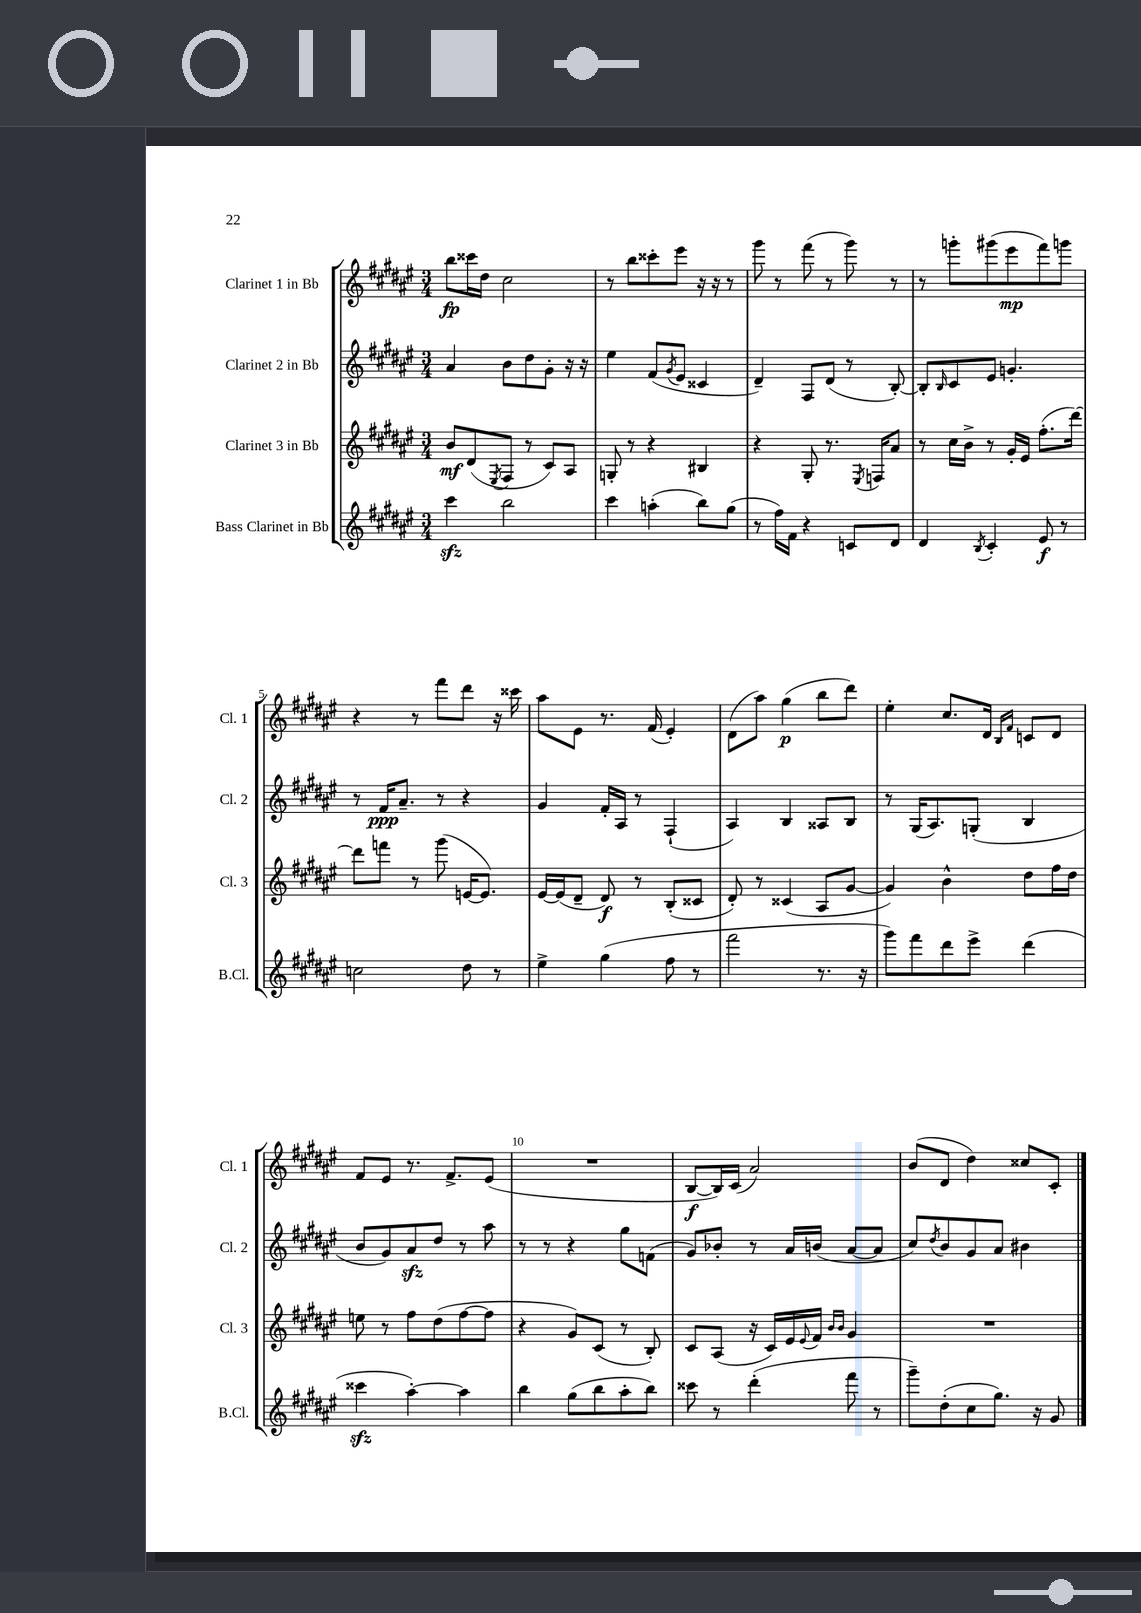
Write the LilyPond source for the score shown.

<<
\new StaffGroup <<
\new Staff = "s0" \with { instrumentName = "Clarinet 1 in Bb" shortInstrumentName = "Cl. 1" } {
    \clef treble \key fis \major \numericTimeSignature \time 3/4
    b''8\fp cisis'''16 dis''16 cis''2 |
    r8 b''8 cisis'''8-. eis'''8 r16 r16 r8 |
    gis'''8 r8 fis'''8( r8 gis'''8) r8 |
    r8 g'''8-. gis'''8( eis'''8\mp fis'''8) g'''8 |
    r4 r8 fis'''8 dis'''8 r16 cisis'''16 |
    ais''8 eis'8 r8. fis'16( eis'4-.) |
    dis'8( ais''8) gis''4\p( b''8 dis'''8) |
    eis''4-. cis''8. dis'16 \grace { b16 fis'16 } c'8 dis'8 |
    fis'8 eis'8 r8. fis'8.-> eis'8( |
    R2. |
    b8~\f b16) cis'16( ais'2) |
    b'8( dis'8 dis''4) cisis''8 cis'8-. \bar "|." |
}
\new Staff = "s1" \with { instrumentName = "Clarinet 2 in Bb" shortInstrumentName = "Cl. 2" } {
    \clef treble \key fis \major \numericTimeSignature \time 3/4
    ais'4 b'8 dis''8 gis'8-. r16 r16 |
    eis''4 fis'8( \acciaccatura { gis'8 } eis'8 cisis'4 |
    dis'4--) fis8 dis'8( r8 b8~-.) |
    b8-. \grace { b16 } cis'8 eis'8 g'4.-. |
    r8 fis'16\ppp ais'8.-- r8 r4 |
    gis'4 fis'16-. ais16 r8 fis4-!( |
    ais4) b4 aisis8 b8 |
    r8 gis16( ais8.) g8-.( b4 |
    b'8 gis'8) ais'8\sfz dis''8 r8 ais''8 |
    r8 r8 r4 gis''8 f'8( |
    gis'8) bes'8-. r8 ais'16 b'16( ais'8~ ais'8 |
    cis''8) \acciaccatura { dis''8 } b'8 gis'8 ais'8 bis'4 \bar "|." |
}
\new Staff = "s2" \with { instrumentName = "Clarinet 3 in Bb" shortInstrumentName = "Cl. 3" } {
    \clef treble \key fis \major \numericTimeSignature \time 3/4
    b'8\mf dis'8( \acciaccatura { eis8 } fis8 r8 cis'8) ais8 |
    g8-. r8 r4 bis4 |
    r4 gis8-. r8. \acciaccatura { eis8 } f16 ais'8 |
    r8 cis''16 b'16-> r8 gis'16-. eis'16 fis''8.-.( dis'''16~) |
    dis'''8 f'''8 r8 gis'''8( e'16~ e'8.) |
    eis'16~ eis'16( dis'8-- dis'8\f) r8 b8-.( cisis'8 |
    dis'8-.) r8 cisis'4( ais8 gis'8~ |
    gis'4) b'4-^ dis''8 fis''16 dis''16 |
    e''8 r8 fis''8 dis''8( fis''8~ fis''8 |
    r4 gis'8) cis'8( r8 b8-.) |
    cis'8 ais8( r16 cis'16) eis'16 \appoggiatura { eis'8 } fis'16 \grace { b'16 b'16 } gis'4 |
    R2. \bar "|." |
}
\new Staff = "s3" \with { instrumentName = "Bass Clarinet in Bb" shortInstrumentName = "B.Cl." } {
    \clef treble \key fis \major \numericTimeSignature \time 3/4
    cis'''4\sfz b''2 |
    cis'''4 a''4-.( b''8) gis''8( |
    r8 fis''16) fis'16 r4 c'8 dis'8 |
    dis'4 \acciaccatura { b8 } cis'4-. eis'8\f r8 |
    c''2 dis''8 r8 |
    eis''4-> gis''4( fis''8 r8 |
    fis'''2 r8. r16 |
    gis'''8) fis'''8 dis'''8 eis'''8-> dis'''4( |
    cisis'''4\sfz ais''4~-.) ais''4 |
    b''4 gis''8( b''8 ais''8-. b''8) |
    cisis'''8 r8 dis'''4-.( fis'''8 r8 |
    gis'''8--) dis''8-.( cis''8 gis''8.) r16 gis'8 \bar "|." |
}
>>
>>
\layout { \context { \Score \override BarNumber.break-visibility = ##(#f #t #t) barNumberVisibility = #(every-nth-bar-number-visible 5) } }
